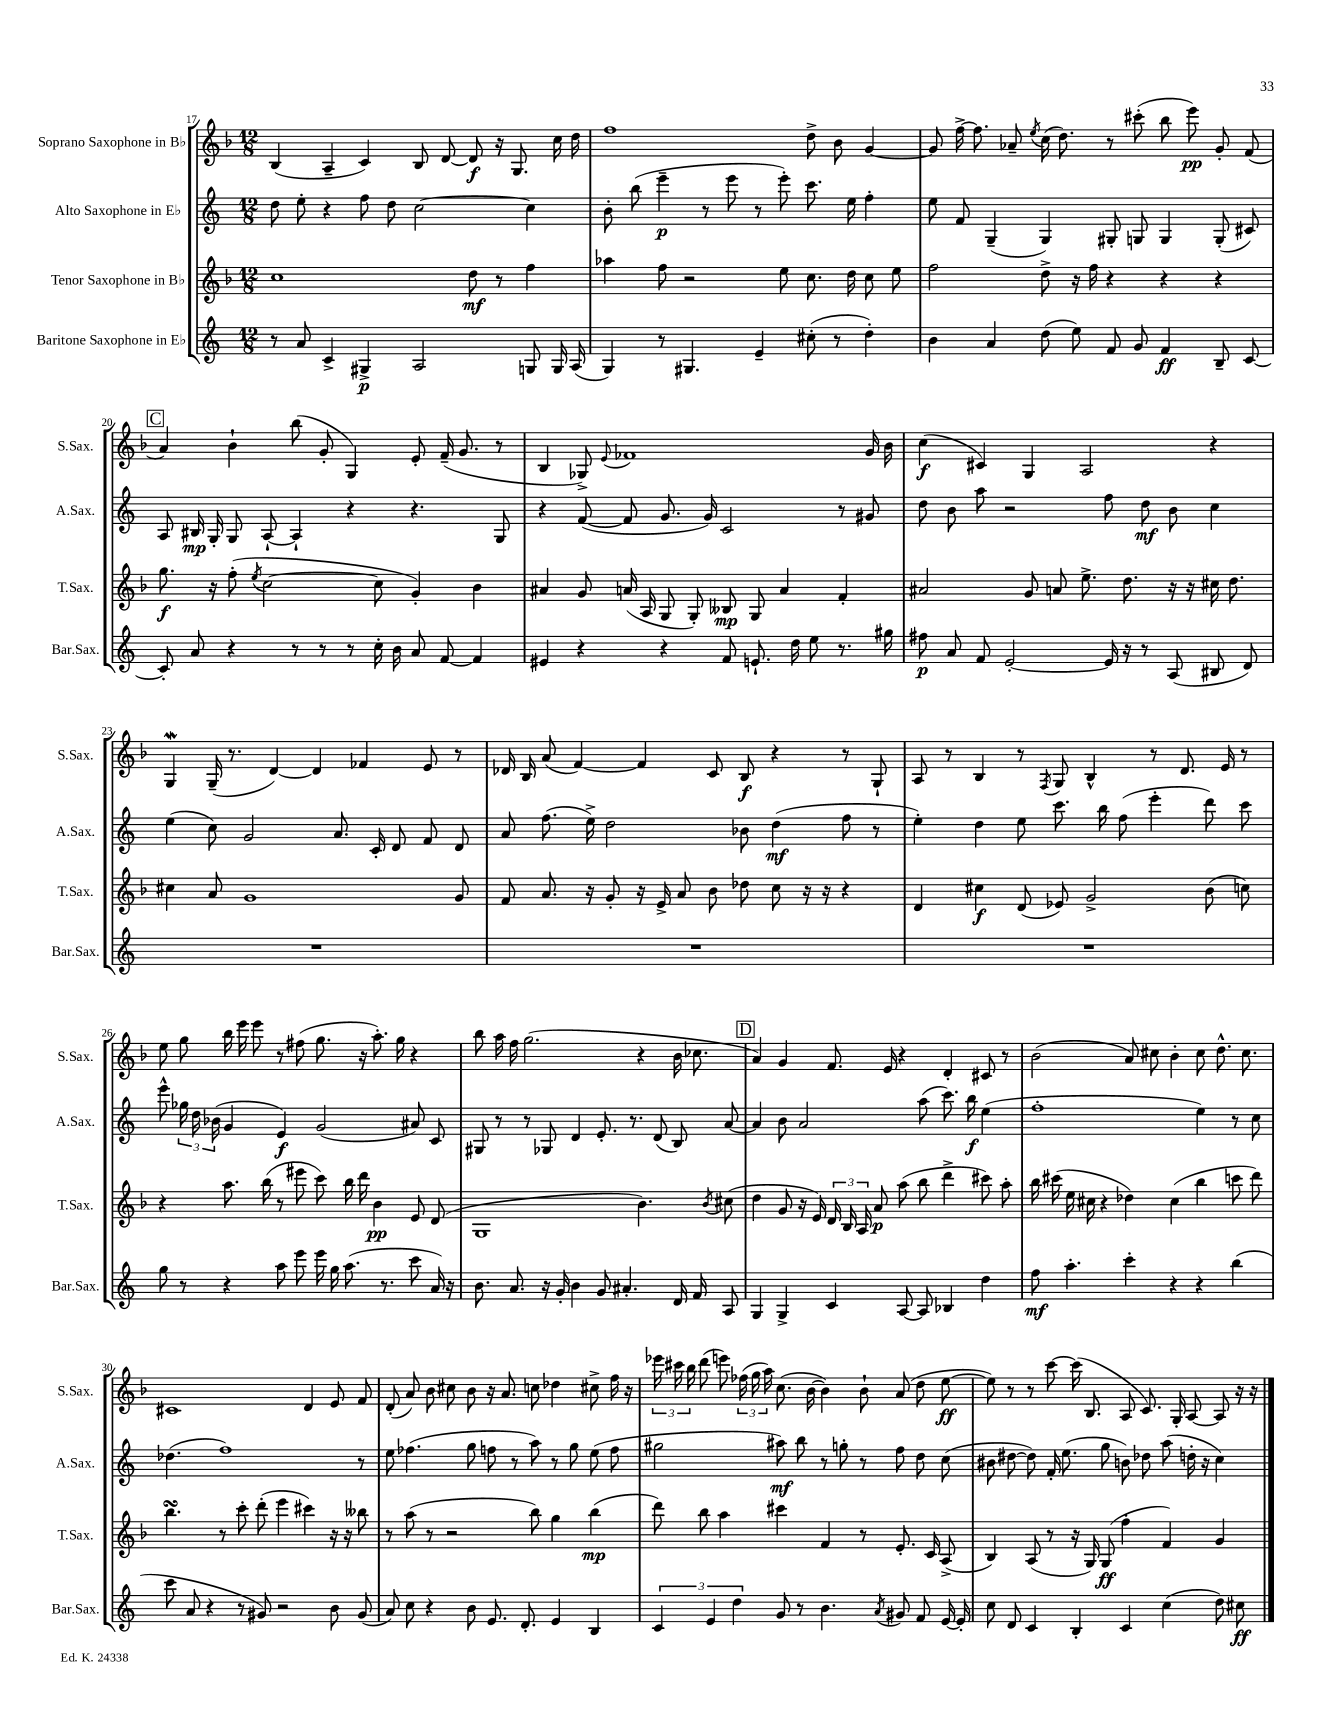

**kern	**dynam	**kern	**dynam	**kern	**dynam	**kern	**dynam
*part4	*part4	*part3	*part3	*part2	*part2	*part1	*part1
*staff4	*staff4	*staff3	*staff3	*staff2	*staff2	*staff1	*staff1
*I"Baritone Saxophone in E♭	*	*I"Tenor Saxophone in B♭	*	*I"Alto Saxophone in E♭	*	*I"Soprano Saxophone in B♭	*
*I'Bar.Sax.	*	*I'T.Sax.	*	*I'A.Sax.	*	*I'S.Sax.	*
*clefG2	*	*clefG2	*	*clefG2	*	*clefG2	*
*k[]	*	*k[b-]	*	*k[]	*	*k[b-]	*
*M12/8	*	*M12/8	*	*M12/8	*	*M12/8	*
=17	=17	=17	=17	=17	=17	=17	=17
8r	.	1cc	.	8dd\	.	(4B-/	.
8a/	.	.	.	8ee'\	.	.	.
4c^/	.	.	.	4r	.	4A~/	.
4G#X^/	p	.	.	8ff\	.	4c/)	.
.	.	.	.	8dd\	.	.	.
2A/	.	.	.	[2cc\	.	8B-/	.
.	.	.	.	.	.	[8d/	.
.	.	8dd\	mf	.	.	8d/]	f
.	.	8r	.	.	.	16r	.
.	.	.	.	.	.	8.G/	.
8Gn/	.	4ff\	.	4cc\]	.	.	.
16G/	.	.	.	.	.	16cc\	.
(16A/	.	.	.	.	.	16dd\	.
=18	=18	=18	=18	=18	=18	=18	=18
4G/)	.	4aa-X\	.	8b'\	.	1ff	.
.	.	.	.	(8bb\	.	.	.
8r	.	8ff\	.	4eee~\	p	.	.
4.G#X/	.	2r	.	.	.	.	.
.	.	.	.	8r	.	.	.
.	.	.	.	8eee\	.	.	.
4e~/	.	.	.	8r	.	.	.
.	.	8ee\	.	8eee'\)	.	.	.
(8cc#X'\	.	8.cc\	.	8.ccc\	.	8dd^\	.
8r	.	.	.	.	.	8b-\	.
.	.	16dd\	.	16ee\	.	.	.
4dd'\)	.	8cc\	.	4ff'\	.	[4g/	.
.	.	8ee\	.	.	.	.	.
=19	=19	=19	=19	=19	=19	=19	=19
4b\	.	2ff\	.	8ee\	.	8g/]	.
.	.	.	.	8f/	.	[16ff^\	.
.	.	.	.	.	.	8.ff\]	.
4a/	.	.	.	(4G~/	.	.	.
.	.	.	.	.	.	8a-X~/	.
.	.	.	.	.	.	8qee/	.
(8dd\	.	8dd^\	.	4G/)	.	(16cc\	.
.	.	.	.	.	.	8.dd\)	.
8ee\)	.	16r	.	.	.	.	.
.	.	16ff\	.	.	.	.	.
8f/	.	4r	.	8G#X'/	.	8r	.
8g/	.	.	.	8Gn/	.	(8ccc#X'\	.
4f/	ff	4r	.	4G/	.	8bb-\	.
.	.	.	.	.	.	8eee\)	pp
8B~/	.	4r	.	(8G'/	.	8g'/	.
[8c/	.	.	.	8c#X/)	.	(8f/	.
!!LO:LB:g=z
!!LO:REH:place=s1:t=C
=20	=20	=20	=20	=20	=20	=20	=20
8c'/]	.	8.gg\	f	8A/	.	4a/)	.
8a/	.	.	.	16B#X/	mp	.	.
.	.	16r	.	16G'/	.	.	.
4r	.	(8ff'\	.	8G/	.	4b-`\	.
.	.	8qee/	.	.	.	.	.
.	.	[2cc\	.	[8A`/	.	.	.
8r	.	.	.	4A`/]	.	(8bb-\	.
8r	.	.	.	.	.	8g'/	.
8r	.	.	.	4r	.	4G/)	.
16cc'\	.	8cc\]	.	.	.	.	.
16b\	.	.	.	.	.	.	.
8a/	.	4g'/)	.	4.r	.	8e'/	.
[8f/	.	.	.	.	.	(16f~/	.
.	.	.	.	.	.	8.g/	.
4f/]	.	4b-\	.	.	.	.	.
.	.	.	.	8G/	.	8r	.
=21	=21	=21	=21	=21	=21	=21	=21
4e#X/	.	4a#X/	.	4r	.	4B-/	.
4r	.	8g/	.	([8f/	.	8G-X^/)	.
.	.	.	.	.	.	8qqe/	.
.	.	(16an/	.	8f/]	.	1f-X	.
.	.	16A/	.	.	.	.	.
4r	.	8G/	.	8.g/	.	.	.
.	.	8G'/)	.	.	.	.	.
.	.	.	.	16g/)	.	.	.
8f/	.	8B--X/	mp	2c/	.	.	.
8.en`/	.	8G/	.	.	.	.	.
.	.	4a/	.	.	.	.	.
16dd\	.	.	.	.	.	.	.
8ee\	.	.	.	.	.	.	.
8.r	.	4f'/	.	8r	.	.	.
.	.	.	.	8g#X/	.	16g/	.
16gg#X\	.	.	.	.	.	16b-\	.
=22	=22	=22	=22	=22	=22	=22	=22
8ff#X\	p	2a#X/	.	8dd\	.	(4cc\	f
8a/	.	.	.	8b\	.	.	.
8f/	.	.	.	8aa\	.	4c#X/)	.
[2e'/	.	.	.	2r	.	.	.
.	.	8g/	.	.	.	4G/	.
.	.	8an/	.	.	.	.	.
.	.	8.ee^\	.	.	.	2A/	.
16e/]	.	.	.	8ff\	.	.	.
16r	.	8.dd\	.	.	.	.	.
8r	.	.	.	8dd\	mf	.	.
(8A/	.	16r	.	8b\	.	.	.
.	.	16r	.	.	.	.	.
8B#X/	.	16cc#X\	.	4cc\	.	4r	.
.	.	8.dd\	.	.	.	.	.
8d/)	.	.	.	.	.	.	.
!!LO:LB:g=z
=23	=23	=23	=23	=23	=23	=23	=23
1.r	.	4cc#X\	.	(4ee\	.	4GW/	.
.	.	8a/	.	8cc\)	.	(16G~/	.
.	.	.	.	.	.	8.r	.
.	.	1g	.	2g/	.	.	.
.	.	.	.	.	.	[4d/)	.
.	.	.	.	.	.	4d/]	.
.	.	.	.	8.a/	.	.	.
.	.	.	.	.	.	4f-X/	.
.	.	.	.	16c'/	.	.	.
.	.	.	.	8d/	.	.	.
.	.	.	.	8f/	.	8e/	.
.	.	8g/	.	8d/	.	8r	.
=24	=24	=24	=24	=24	=24	=24	=24
1.r	.	8f/	.	8a/	.	16d-X/	.
.	.	.	.	.	.	16B-/	.
.	.	8.a/	.	(8.ff\	.	(8a/	.
.	.	.	.	.	.	[4f/)	.
.	.	16r	.	16ee^\)	.	.	.
.	.	8g'/	.	2dd\	.	.	.
.	.	16r	.	.	.	4f/]	.
.	.	16e^/	.	.	.	.	.
.	.	8a/	.	.	.	.	.
.	.	8b-\	.	.	.	8c/	.
.	.	8dd-X\	.	8b-X\	.	8B-/	f
.	.	8cc\	.	(4dd\	mf	4r	.
.	.	16r	.	.	.	.	.
.	.	16r	.	.	.	.	.
.	.	4r	.	8ff\	.	8r	.
.	.	.	.	8r	.	8G`/	.
=25	=25	=25	=25	=25	=25	=25	=25
1.r	.	4d/	.	4ee'\)	.	8A/	.
.	.	.	.	.	.	8r	.
.	.	4cc#X\	f	4dd\	.	4B-/	.
.	.	(8d/	.	8ee\	.	8r	.
.	.	.	.	.	.	8qF/	.
.	.	8e-X/)	.	8.ccc\	.	8G/	.
.	.	2g^/	.	.	.	4B-^^/	.
.	.	.	.	16bb\	.	.	.
.	.	.	.	(8ff\	.	.	.
.	.	.	.	4eee'\	.	8r	.
.	.	.	.	.	.	8.d/	.
.	.	(8b-\	.	8ddd\)	.	.	.
.	.	.	.	.	.	16e/	.
.	.	8ccn\)	.	8ccc\	.	8r	.
!!LO:LB:g=z
=26	=26	=26	=26	=26	=26	=26	=26
8gg\	.	4r	.	8eee^^\	.	8ee\	.
8r	.	.	.	24gg-X\	.	8gg\	.
.	.	.	.	24dd\	.	.	.
.	.	.	.	(24b-X\	.	.	.
4r	.	8.aa\	.	4g/	.	16bb-\	.
.	.	.	.	.	.	16eee\	.
.	.	.	.	.	.	8eee\	.
.	.	(16bb-\	.	.	.	.	.
8aa\	.	8r	.	4e/)	f	8r	.
8eee\	.	8eee#X\	.	.	.	(8ff#X\	.
16eee\	.	8ccc\)	.	(2g/	.	8.gg\	.
16gg\	.	.	.	.	.	.	.
(8.aa\	.	16bb-\	.	.	.	.	.
.	.	16ddd\	.	.	.	16r	.
.	.	4b-\	pp	.	.	8.aa'\)	.
8.r	.	.	.	.	.	.	.
.	.	.	.	.	.	16gg\	.
8ccc\	.	8e/	.	8a#X/)	.	4r	.
16a/)	.	(8d/	.	8c/	.	.	.
16r	.	.	.	.	.	.	.
=27	=27	=27	=27	=27	=27	=27	=27
8.b\	.	1G	.	8G#X/	.	8bb-\	.
.	.	.	.	8r	.	16aa\	.
8.a/	.	.	.	.	.	16ff\	.
.	.	.	.	8r	.	(2.gg\	.
16r	.	.	.	8G-X/	.	.	.
16g'/	.	.	.	.	.	.	.
4b\	.	.	.	4d/	.	.	.
8g/	.	.	.	8.e'/	.	.	.
4.a#X'/	.	.	.	.	.	.	.
.	.	.	.	8.r	.	.	.
.	.	4.b-\)	.	.	.	4r	.
.	.	.	.	(8d/	.	.	.
16d/	.	.	.	8B/)	.	16b-\	.
16f/	.	.	.	.	.	8.cc-X\	.
.	.	8qb-/	.	.	.	.	.
8A/	.	(8cc#X\	.	[8a/	.	.	.
!!LO:REH:place=s1:t=D
=28	=28	=28	=28	=28	=28	=28	=28
4G/	.	4dd\	.	4a/]	.	4a/)	.
4G^/	.	8g/	.	8b\	.	4g/	.
.	.	16r	.	2a/	.	.	.
.	.	16e/)	.	.	.	.	.
4c/	.	24d/	.	.	.	8.f/	.
.	.	24B-/	.	.	.	.	.
.	.	24A/	.	.	.	.	.
.	.	8a/	p	.	.	.	.
.	.	.	.	.	.	16e/	.
[8A/	.	(8aa\	.	.	.	4r	.
8A/]	.	8bb-\	.	(8aa\	.	.	.
4B-X/	.	4ddd^\	.	8.ccc\)	.	4d'/	.
.	.	.	.	16bb\	f	.	.
4dd\	.	8ccc#X\)	.	(4ee\	.	8c#X/	.
.	.	8aa'\	.	.	.	8r	.
=29	=29	=29	=29	=29	=29	=29	=29
8ff\	mf	16bb-\	.	1ff'	.	(2b-\	.
.	.	(16ccc#X\	.	.	.	.	.
4.aa'\	.	16ee\	.	.	.	.	.
.	.	16cc#X\	.	.	.	.	.
.	.	4r	.	.	.	.	.
4ccc'\	.	4dd-X\)	.	.	.	8a/)	.
.	.	.	.	.	.	8cc#X\	.
4r	.	(4cc#\	.	.	.	4b-'\	.
4r	.	4bb-\	.	4ee\)	.	8cc#\	.
.	.	.	.	.	.	8.dd^^\	.
(4bb\	.	8cccn\	.	8r	.	.	.
.	.	.	.	.	.	8.cc#\	.
.	.	8ddd\)	.	8cc\	.	.	.
!!LO:LB:g=z
=30	=30	=30	=30	=30	=30	=30	=30
8ccc\	.	4.bb-sSSs\	.	(4.dd-X\	.	1c#X	.
8a/	.	.	.	.	.	.	.
4r	.	.	.	.	.	.	.
.	.	8r	.	1ff)	.	.	.
8r	.	8ccc'\	.	.	.	.	.
8g#X/)	.	(8ddd'\	.	.	.	.	.
2r	.	4eee\	.	.	.	.	.
.	.	4ccc#X\)	.	.	.	4d/	.
8b\	.	16r	.	.	.	8e/	.
.	.	16r	.	.	.	.	.
(8g#/	.	8bb--X\	.	8r	.	8f/	.
=31	=31	=31	=31	=31	=31	=31	=31
8a/)	.	8r	.	8ee\	.	(8d'/	.
8cc\	.	(8aa\	.	(4.ff-X\	.	8a/)	.
4r	.	8r	.	.	.	8b-\	.
.	.	2r	.	.	.	8cc#X\	.
8b\	.	.	.	8gg\	.	8b-\	.
8.e/	.	.	.	8ffn\	.	16r	.
.	.	.	.	.	.	8.a/	.
.	.	.	.	8r	.	.	.
8.d'/	.	.	.	.	.	.	.
.	.	8bb-\)	.	8aa\)	.	8ccn\	.
4e/	.	4gg\	.	8r	.	4dd-X\	.
.	.	.	.	8gg\	.	.	.
4B/	.	(4bb-\	mp	(8ee\	.	8cc#X^\	.
.	.	.	.	8ff\	.	16ff\	.
.	.	.	.	.	.	16r	.
=32	=32	=32	=32	=32	=32	=32	=32
6c/	.	8ddd\)	.	2gg#X\	.	24eee-X\	.
.	.	.	.	.	.	24ccc#X\	.
.	.	.	.	.	.	24bb-\	.
.	.	8bb-\	.	.	.	(8ddd\	.
6e/	.	.	.	.	.	.	.
.	.	4aa\	.	.	.	8eeen\)	.
6dd\	.	.	.	.	.	.	.
.	.	.	.	.	.	(24ff-X\	.
.	.	.	.	.	.	24gg\	.
.	.	.	.	.	.	24aa\)	.
8g/	.	4ccc#X\	.	8aa#X\)	mf	(8.cc\	.
8r	.	.	.	8bb\	.	.	.
.	.	.	.	.	.	[16b-\	.
4.b\	.	4f/	.	8r	.	4b-\])	.
.	.	.	.	8ggn'\	.	.	.
.	.	8r	.	8r	.	8b-`\	.
8qa/	.	.	.	.	.	.	.
8g#X/	.	8.e'/	.	8ff\	.	(8a/	.
8f/	.	.	.	8dd\	.	8dd\	.
.	.	16c/	.	.	.	.	.
[16e/	.	(8A^/	.	(8cc\	.	[8ee\	ff
16e'/]	.	.	.	.	.	.	.
=33	=33	=33	=33	=33	=33	=33	=33
8cc\	.	4B-/)	.	8b#X\	.	8ee\])	.
8d/	.	.	.	[8dd#X\	.	8r	.
4c/	.	(8A/	.	8dd#\])	.	8r	.
.	.	8r	.	16f'/	.	[8ccc\	.
.	.	.	.	(8.ee\	.	.	.
4B'/	.	16r	.	.	.	(16ccc\]	.
.	.	16G/)	.	.	.	8.B-/	.
.	.	(8G/	ff	8gg\	.	.	.
4c/	.	4ff'\	.	8bn\)	.	8A/	.
.	.	.	.	8dd-X\	.	8.c/)	.
(4cc\	.	4f/)	.	(8aa\	.	.	.
.	.	.	.	.	.	16G'/	.
.	.	.	.	16ddn'\	.	[8A/	.
.	.	.	.	16r	.	.	.
8dd\)	.	4g/	.	4cc\)	.	8A/]	.
8cc#X\	ff	.	.	.	.	16r	.
.	.	.	.	.	.	16r	.
==	==	==	==	==	==	==	==
*-	*-	*-	*-	*-	*-	*-	*-
